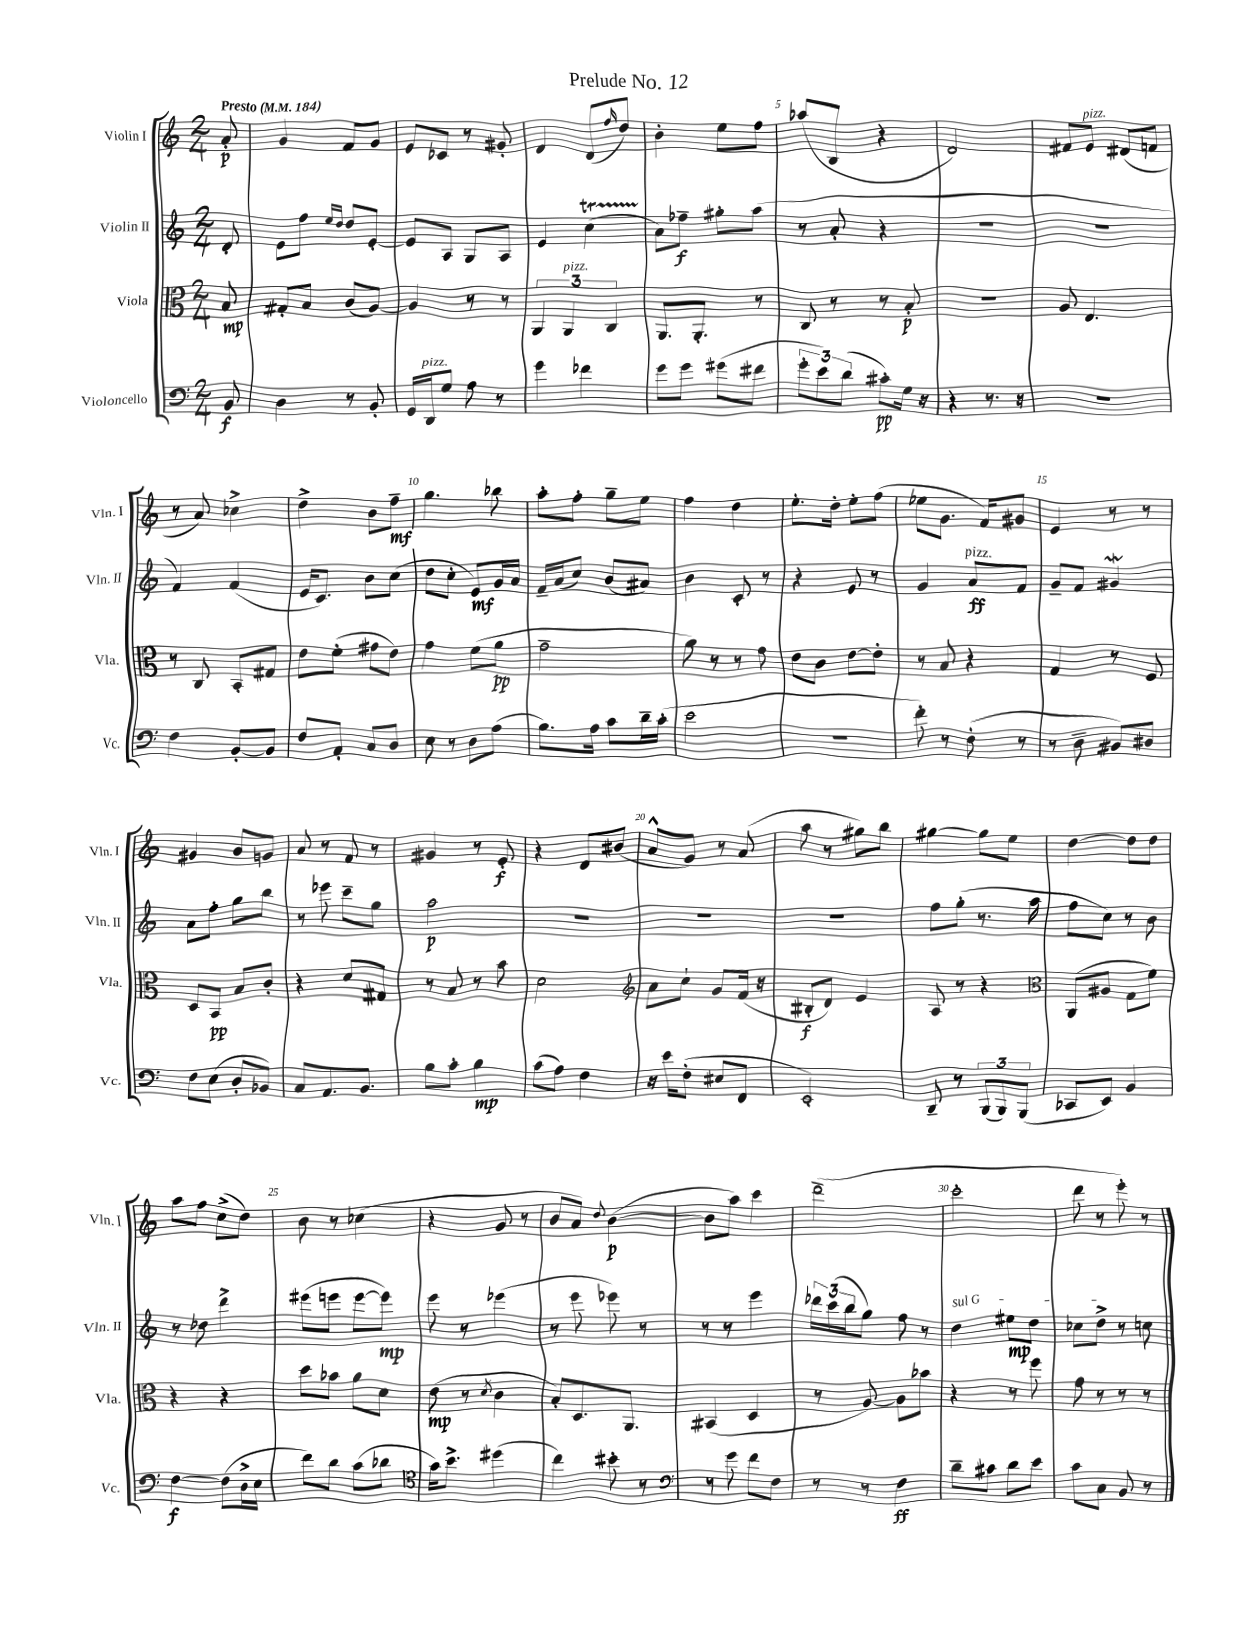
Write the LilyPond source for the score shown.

\header { title = "Prelude No. 12" }
<<
\new StaffGroup <<
\new Staff = "s0" \with { instrumentName = "Violin I" shortInstrumentName = "Vln. I" } {
    \clef treble \key c \major \numericTimeSignature \time 2/4 \partial 8 \tempo "Presto" 4 = 184
    a'8-.\p |
    g'4 f'8 g'8 |
    e'8 ces'8 r8 gis'8-. |
    d'4 d'8( \grace { f''16 } d''8) |
    b'4-. e''8 f''8 |
    aes''8( b8 r4 |
    d'2) |
    fis'8 e'8^\markup { \italic "pizz." } dis'8( f'8 |
    r8 a'8) ces''4-> |
    d''4-> b'8 f''8--\mf |
    g''4. bes''8 |
    a''8-. f''8-. g''8-- e''8 |
    f''4 d''4 |
    e''8.-. d''16-. e''8-. f''8( |
    ees''8 g'8. f'16) gis'8 |
    e'4 r8 r8 |
    gis'4 b'8 g'8 |
    a'8 r8 f'8 r8 |
    gis'4 r8 e'8-.\f |
    r4 d'8 bis'8( |
    a'8-^ g'8) r8 a'8( |
    a''8 r8 gis''8) b''8 |
    gis''4~ gis''8 e''8 |
    d''4~ d''8 d''8 |
    a''8 f''8 c''8->( d''8) |
    b'8 r8 ces''4( |
    r4 g'8 r8 |
    b'8 a'8) \appoggiatura { d''8 } b'4~\p( |
    b'8 a''8) c'''4 |
    d'''2--( |
    c'''2-. |
    d'''8 r8 e'''8-.) r8 \bar "|." |
}
\new Staff = "s1" \with { instrumentName = "Violin II" shortInstrumentName = "Vln. II" } {
    \clef treble \key c \major \numericTimeSignature \time 2/4 \partial 8
    d'8-. |
    e'8 f''8 \grace { e''16 d''16 } d''8 e'8~-. |
    e'8 a8 g8 a8 |
    e'4 c''4\startTrillSpan( |
    a'8\stopTrillSpan) fes''8--\f gis''8-. a''8( |
    r8 a'8-. r4 |
    r2 |
    r2 |
    f'4) f'4( |
    e'16 c'8.) b'8 c''8( |
    d''8 c''8-. e'8\mf) g'16 a'16 |
    f'16-- a'16( c''8) b'8( ais'8) |
    b'4 c'8-. r8 |
    r4 e'8 r8 |
    g'4 a'8\ff^\markup { \italic "pizz." } f'8 |
    g'8-- f'8 gis'4\mordent |
    a'8 f''8-. g''8 b''8 |
    r8 ees'''8 c'''8-- g''8 |
    a''2\p |
    R2 |
    R2 |
    R2 |
    f''8 g''8-.( r8. a''16 |
    f''8 c''8) r8 b'8 |
    r8 des''8 d'''4-> |
    eis'''8( e'''8 e'''8~ e'''8\mp) |
    e'''8 r8 ees'''4( |
    r8 e'''8 ees'''8) r8 |
    r8 r8 e'''4 |
    \tuplet 3/2 { des'''16 c'''16( b''16 } g''8) f''8 r8 |
    \once \override TextSpanner.bound-details.left.text = \markup { \italic "sul G" } d''4\startTextSpan eis''8\mp d''8 |
    ces''8 d''8->\stopTextSpan r8 c''8 \bar "|." |
}
\new Staff = "s2" \with { instrumentName = "Viola" shortInstrumentName = "Vla." } {
    \clef alto \key c \major \numericTimeSignature \time 2/4 \partial 8
    b8\mp |
    gis8-. b8 c'8( a8~) |
    a4 r8 r8 |
    \tuplet 3/2 { a,4 a,4^\markup { \italic "pizz." } c4 } |
    a,8. a,8.-. r8 |
    c8 r8 r8 b8-.\p |
    r2 |
    a8 e4. |
    r8 c8 b,8-. gis8 |
    e'8 f'8-.( gis'8 e'8) |
    g'4 f'8( a'8\pp |
    g'2-- |
    a'8) r8 r8 g'8 |
    e'8 c'8 e'8~ e'8-. |
    r8 b8 r4 |
    g4 r8 f8 |
    d8 b,8\pp b8 c'8-. |
    r4 d'8 gis8 |
    r8 b8 r8 b'8 |
    d'2 |
    \clef treble a'8 c''8-! g'8 f'16( r16 |
    bis8-.\f d'8) e'4 |
    a8 r8 r4 |
    \clef alto a,8( ais8 g8 f'8) |
    r4 r4 |
    d''8 bes'8 a'8 d'8 |
    e'8\mp( r8 \acciaccatura { d'8 } c'4 |
    b8-.) d8. a,8. |
    bis,4( d4 |
    r8 a8~) a8 bes'8 |
    r4 r8 f''8 |
    g'8 r8 r8 r8 \bar "|." |
}
\new Staff = "s3" \with { instrumentName = "Violoncello" shortInstrumentName = "Vc." } {
    \clef bass \key c \major \numericTimeSignature \time 2/4 \partial 8
    b,8\f |
    d4 r8 b,8-. |
    g,16 d,16^\markup { \italic "pizz." } g8 a8 r8 |
    g'4 fes'4 |
    g'8 g'8 gis'8( fis'8 |
    \tuplet 3/2 { g'8-. e'8) d'8( } cis'8-.\pp) g16 r16 |
    r4 r8. r16 |
    r2 |
    f4 b,8~-. b,8 |
    f8 a,8-. c8 d8 |
    e8 r8 d8 a8( |
    b8.) a16 c'8 d'16-- c'16-.( |
    e'2 |
    R2 |
    f'8-.) r8 f8-.( r8 |
    r8 d8-- bis,8) dis8 |
    f8 e8( d8-. bes,8) |
    c8 a,8. b,8. |
    b8 c'8-. b4\mp |
    c'8( a8) f4 |
    r16 e'16 f8-.( eis8 f,8 |
    e,2-.) |
    d,8-- r8 \tuplet 3/2 { b,,8( b,,8) b,,8( } |
    ces,8 e,8) b,4 |
    f4~\f f8( d16-> e16 |
    f'8) d'8 c'8( des'8 |
    \clef tenor g'16) b'8.-> dis''4( |
    c''4) bis'8-. r8 |
    \clef bass r8 g'8 f'8 f8 |
    r8 r8 f4\ff |
    d'8-- cis'8 d'8 e'8 |
    c'8 c8 b,8 r8 \bar "|." |
}
>>
>>
\layout { \context { \Score \override BarNumber.break-visibility = ##(#f #t #t) barNumberVisibility = #(every-nth-bar-number-visible 5) } }
